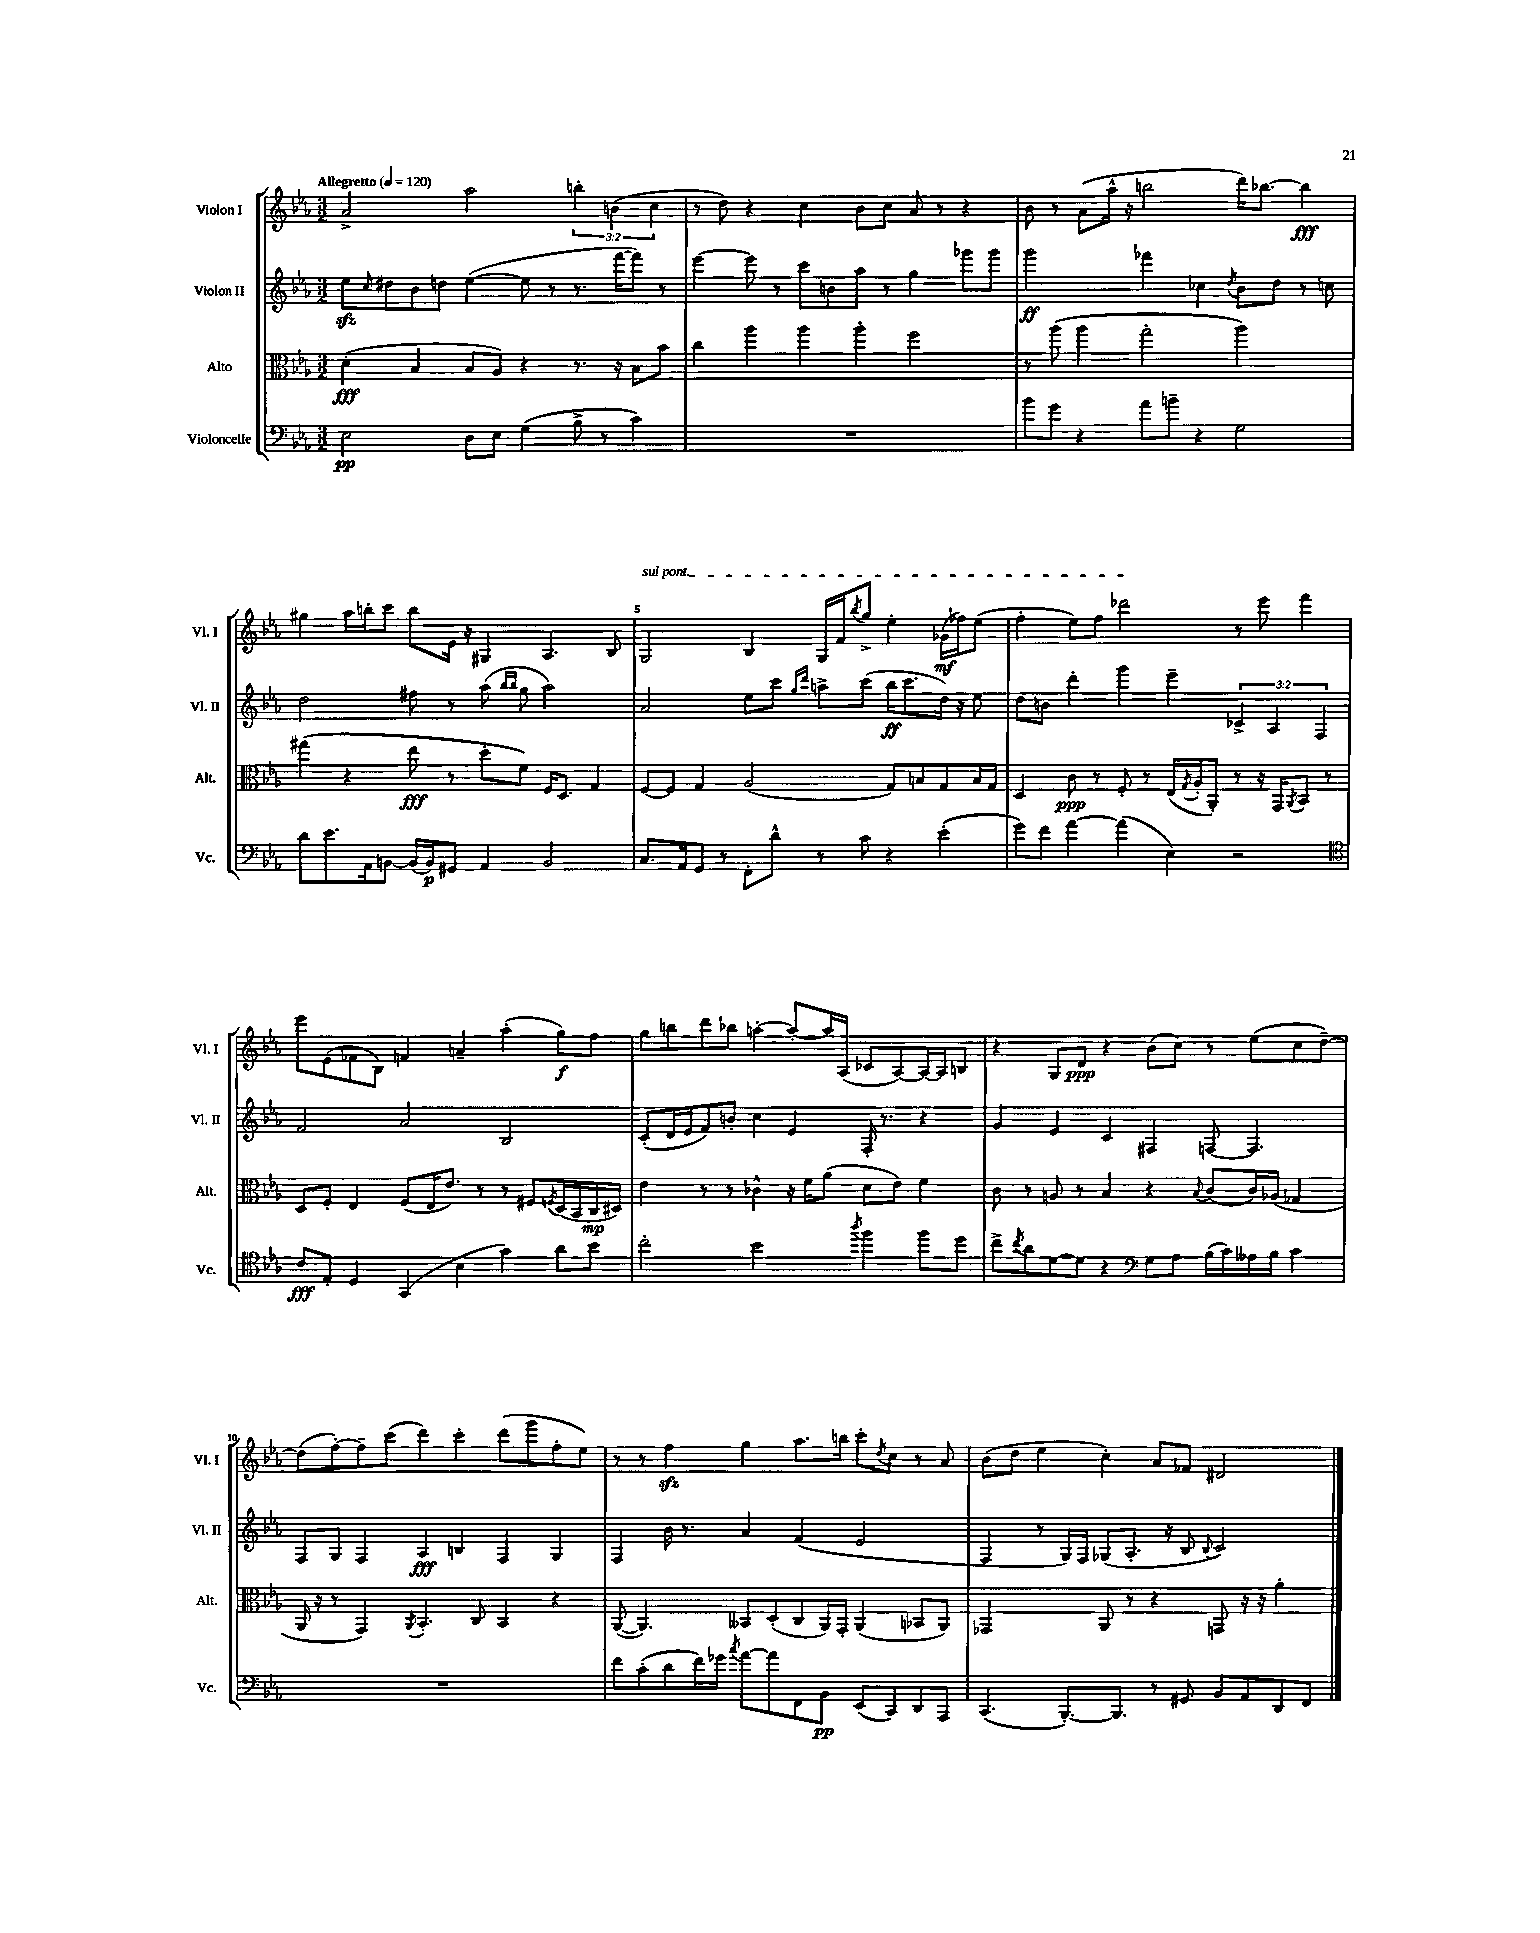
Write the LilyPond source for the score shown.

<<
\new StaffGroup <<
\new Staff = "s0" \with { instrumentName = "Violon I" shortInstrumentName = "Vl. I" } {
    \clef treble \key ees \major \numericTimeSignature \time 3/2 \override Staff.TupletNumber.text = #tuplet-number::calc-fraction-text \tempo "Allegretto" 4 = 120
    aes'2-> aes''2 \tuplet 3/2 { b''4-. b'4( c''4 } |
    r8 d''8) r4 c''4 bes'8 c''8 aes'8 r8 r4 |
    bes'8 r8 aes'8( aes''16-^ r16 b''2 d'''16) bes''8.~ bes''4\fff |
    gis''4 aes''16 b''16-. c'''8 b''8 ees'16 r16 gis4 aes4. bes8 |
    \once \override TextSpanner.bound-details.left.text = \markup { \italic "sul pont." } g2\startTextSpan bes4 g16 f'16 \acciaccatura { bes''8 } g''8-> ees''4-. ges'16\mf( fes''16) ees''8( |
    f''4-. ees''8) f''8 des'''2\stopTextSpan r8 ees'''8 f'''4 |
    ees'''8 ees'8( fes'8 bes8) f'4 a'4-- aes''4-.( g''8\f) f''8 |
    g''8 b''8 d'''8 bes''8 a''4~-. a''8~-. a''16 aes16( ces'8 aes8~) aes16~ aes16 b8 |
    r4 g8 d'8\ppp r4 bes'8( c''8) r8 ees''8( c''8 d''8~--) |
    d''8( f''8~-.) f''8-- c'''8( d'''4) c'''4-. d'''8( g'''8 f''8-. ees''8) |
    r8 r8 f''4\sfz g''4 aes''8. b''16 c'''8-. \acciaccatura { d''8 } c''8 r8 aes'8 |
    bes'8( d''8 ees''4 c''4-.) aes'8 fes'8 dis'2 \bar "|." |
}
\new Staff = "s1" \with { instrumentName = "Violon II" shortInstrumentName = "Vl. II" } {
    \clef treble \key ees \major \numericTimeSignature \time 3/2 \override Staff.TupletNumber.text = #tuplet-number::calc-fraction-text
    ees''8\sfz \grace { c''16 } dis''8 bes'8 d''8 ees''4~( ees''8 r8 r8. f'''16~ f'''8) r8 |
    ees'''4~ ees'''8 r8 c'''8 b'8 aes''8 r8 g''4 ges'''8 ges'''8 |
    g'''2\ff fes'''4 ces''4 \acciaccatura { d''8 } bes'8 d''8 r8 c''8 |
    d''2 fis''8 r8 aes''8( \grace { bes''16 bes''16 } g''8 aes''2) |
    aes'2 ees''8 c'''8 \grace { g''16 d'''16 } a''8-> c'''8( bes''16\ff c'''8. d''16) r16 ees''8 |
    d''8 b'8 d'''4-. g'''4 ees'''4-- \tuplet 3/2 { ces'4-> aes4 f4 } |
    f'2 aes'2 bes2 |
    c'8-.( d'16 ees'16 f'8) b'8-. c''4 ees'4 f16-. r8. r4 |
    g'4 ees'4 c'4 fis4 f8~ f4. |
    f8 g8 f4 aes4\fff b4 f4 g4 |
    f4 bes'16 r8. aes'4 f'4( ees'2 |
    f4 r8 g16) f16 ges8( aes8.-. r16 bes8 \appoggiatura { bes8 } c'2) \bar "|." |
}
\new Staff = "s2" \with { instrumentName = "Alto" shortInstrumentName = "Alt." } {
    \clef alto \key ees \major \numericTimeSignature \time 3/2
    d'4-.\fff( bes4 bes8 aes8) r4 r8. r16 bes8 bes'8 |
    c''4 aes''4 aes''4 aes''4-. f''2 |
    r8 aes''8( aes''4 g''2-. aes''2) |
    gis''4( r4 ees''8\fff r8 d''8-. f'8) f16 d8. g4 |
    f8~ f8 g4 aes2( g8) b8 g8 b16 g16 |
    d4 c'8\ppp r8 f8-. r8 ees16( \acciaccatura { g8 } aes16-. aes,8-.) r8 r16 g,16 \acciaccatura { aes,8 } bes,8 r8 |
    d8 f8-. ees4 f8( ees16 ees'8.) r8 r8 fis8 \acciaccatura { f8 } d16( bes,16 c16\mp dis16) |
    ees'4 r8 r8 ces'4-^ r16 f'16 aes'8( d'8 ees'8) f'4 |
    c'8 r8 a8 r8 bes4 r4 \appoggiatura { bes8 } c'8( c'16) aes16( ges4 |
    aes,16 r16 r8 g,4) \acciaccatura { aes,8 } bes,4.-. c8 bes,4 r4 |
    aes,8~( aes,4.) beses,8 d8-.( c8 aes,16) g,16-. aes,4( bes,8 aes,8) |
    ges,2 aes,8 r8 r4 g,8 r16 r16 aes'4-. \bar "|." |
}
\new Staff = "s3" \with { instrumentName = "Violoncelle" shortInstrumentName = "Vc." } {
    \clef bass \key ees \major \numericTimeSignature \time 3/2
    ees2\pp d8 ees8 g4( bes8-> r8 c'4) |
    R1. |
    bes'8 g'8 r4 aes'8 b'8-- r4 g2 |
    d'8 ees'8. aes,16 b,8~ b,16( b,16\p) gis,8 aes,4 b,2 |
    c8. aes,16 g,8 r8 f,8-. d'8-^ r8 c'8 r4 ees'4-.( |
    g'8) f'8 aes'4~ aes'4( ees4) r2 |
    \clef tenor c'8\fff ees8-. d4 g,4( bes4 g'4) aes'8 bes'8 |
    c''2-. bes'2 \acciaccatura { aes''8 } f''4 f''8 d''8 |
    c''8-> \acciaccatura { c''8 } aes'8 d'8~ d'8 r4 \clef bass g8 aes8 bes16( c'16) aeses16 bes16 c'4 |
    R1. |
    f'8 c'8-.( d'8 f'16) ges'16 \acciaccatura { c''8 } aes'8~ aes'8 f,8 bes,8\pp ees,8( c,8) d,8 aes,,8 |
    c,4.( bes,,8.~-.) bes,,8. r8 gis,8 bes,8 aes,8 d,8 f,8 \bar "|." |
}
>>
>>
\layout { \context { \Score \override BarNumber.break-visibility = ##(#f #t #t) barNumberVisibility = #(every-nth-bar-number-visible 5) } }
